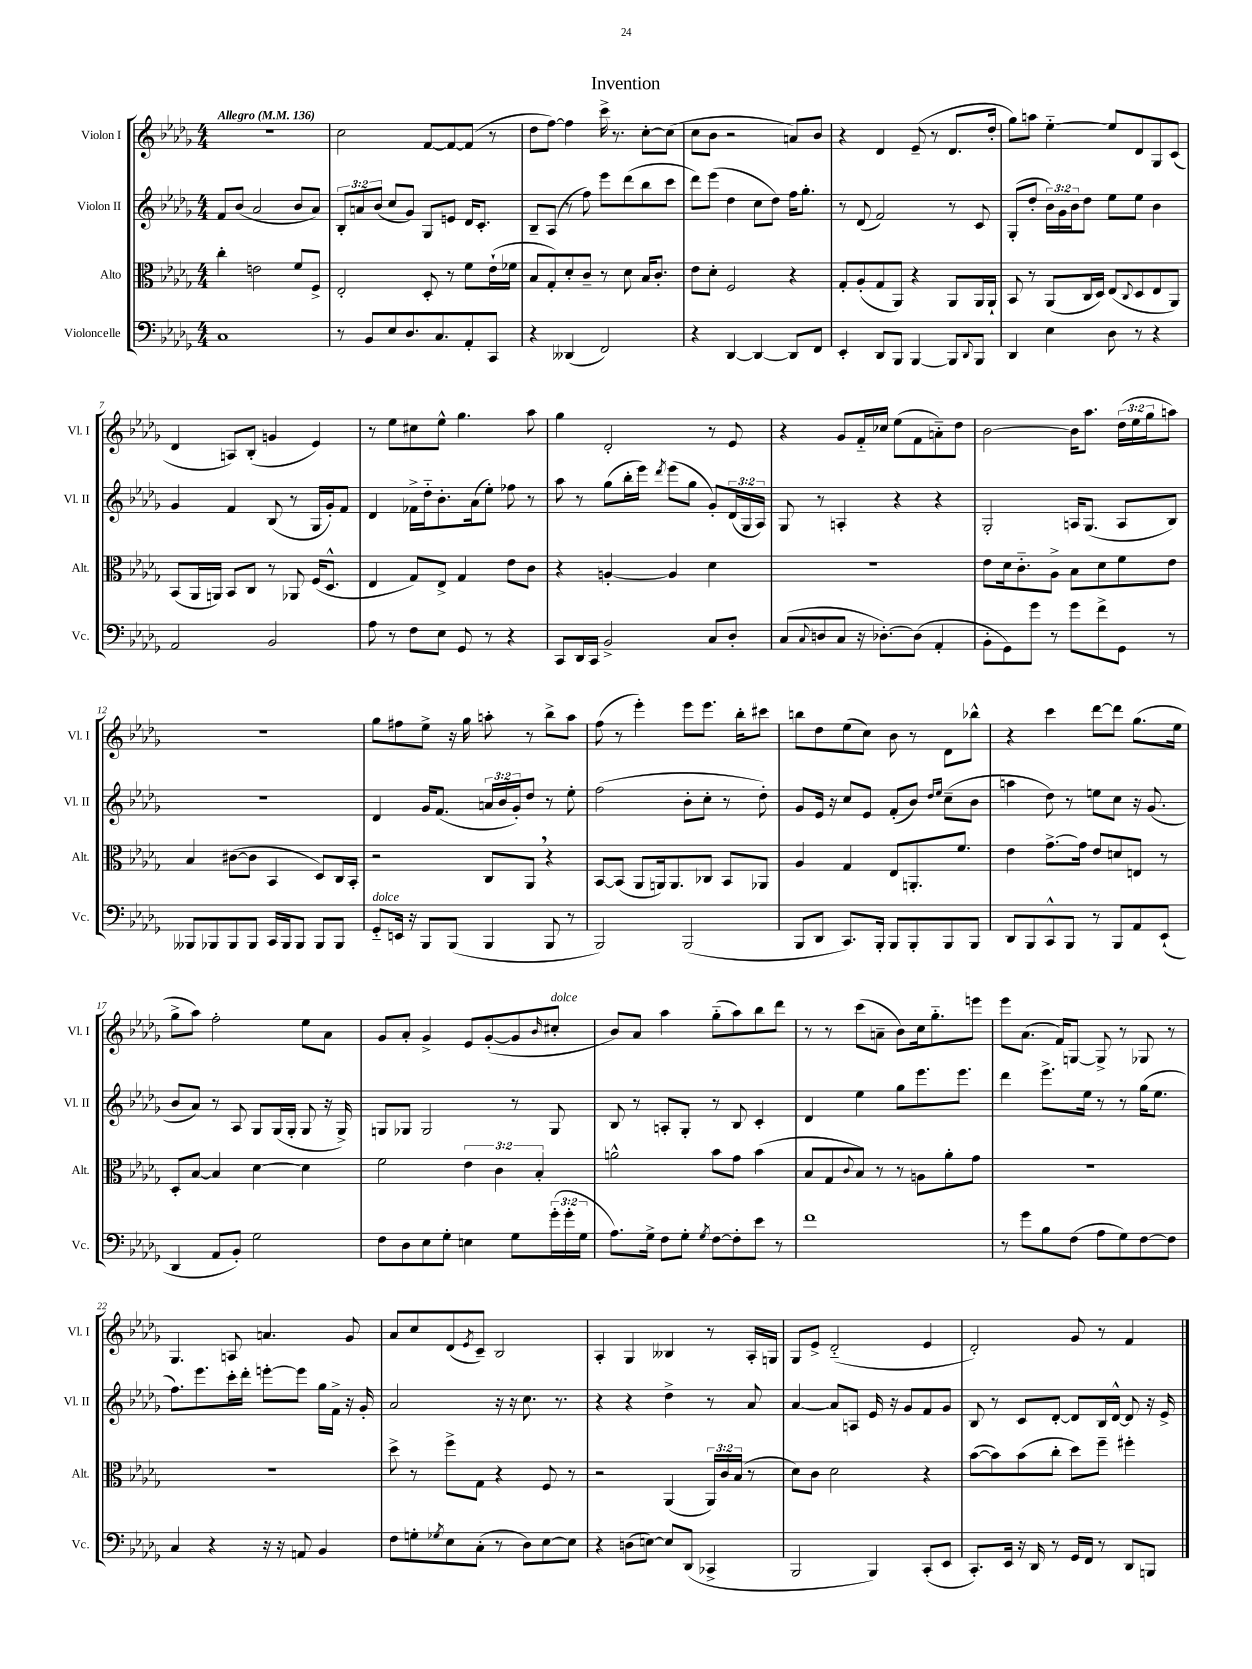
\header { title = "Invention" }
<<
\new StaffGroup <<
\new Staff = "s0" \with { instrumentName = "Violon I" shortInstrumentName = "Vl. I" } {
    \clef treble \key des \major \numericTimeSignature \time 4/4 \override Staff.TupletNumber.text = #tuplet-number::calc-fraction-text \tempo "Allegro" 4 = 136
    R1 |
    c''2 f'8~ f'8~ f'8( r8 |
    des''8 f''8~) f''4 c'''16-> r8. c''8~-. c''8( |
    c''8 bes'8 r2 a'8) bes'8 |
    r4 des'4 ees'8--( r8 des'8. des''16-. |
    ges''8) a''8 ees''4~-_ ees''8 des'8 ges8 c'8( |
    des'4 a8) bes8-.( g'4 ees'4) |
    r8 ees''8 cis''8 ees''8-^ ges''4. aes''8 |
    ges''4 des'2-. r8 ees'8 |
    r4 ges'8 f'16-_ ces''16 ees''8( f'8 a'8-_) des''8 |
    bes'2~ bes'16 aes''8. \tuplet 3/2 { des''16( ees''16 ges''16 } a''8) |
    R1 |
    ges''8 fis''8 ees''8-> r16 ges''16 a''8-. r8 bes''8-> a''8 |
    f''8( r8 ees'''4-.) ees'''8 ees'''8. bes''16-. cis'''8 |
    b''8 des''8 ees''8( c''8) bes'8 r8 des'8 bes''8-^ |
    r4 c'''4 des'''8~ des'''8 ges''8.( ees''16 |
    ges''8-> aes''8) f''2-. ees''8 aes'8 |
    ges'8 aes'8-. ges'4-> ees'8 ges'8~-.( ges'8 \grace { bes'16 } cis''8-.^\markup { \italic "dolce" } |
    bes'8) aes'8 aes''4 ges''8-_( aes''8) bes''8 des'''8 |
    r8 r8 c'''8( a'8-- bes'8) c''16 ges''8.-_ e'''8 |
    ees'''8 aes'8.( f'16) g8~ g8-> r8 ges8 r8 |
    ges4. a8 a'4. ges'8 |
    aes'8 c''8 des'8( \acciaccatura { ees'8 } c'8--) bes2 |
    aes4-. ges4 beses4 r8 aes16-. g16 |
    ges8 ees'8-> des'2-_( ees'4 |
    des'2-.) ges'8 r8 f'4 \bar "|." |
}
\new Staff = "s1" \with { instrumentName = "Violon II" shortInstrumentName = "Vl. II" } {
    \clef treble \key des \major \numericTimeSignature \time 4/4 \override Staff.TupletNumber.text = #tuplet-number::calc-fraction-text
    f'8 bes'8( aes'2 bes'8 aes'8) |
    \tuplet 3/2 { bes8-. a'8 bes'8( } c''8 ges'8) ges8 e'8 des'16 c'8.-. |
    bes8-- aes8( r8 f''8) ees'''8 des'''8( bes''8 c'''8 |
    des'''8) ees'''8( des''4 c''8 des''8) f''16 ges''8.-. |
    r8 des'8( f'2) r8 c'8 |
    ges8-.( des''8-. \tuplet 3/2 { bes'16) ges'16 bes'16 } des''8 ees''8 ees''8 bes'4 |
    ges'4 f'4 bes8( r8 ges16 ges'16-.) f'8 |
    des'4 fes'16-> des''16-_ bes'8.-. aes'16( ees''8-.) fes''8 r8 |
    aes''8 r8 ges''8( bes''16-. ees'''16) \acciaccatura { des'''8 } ees'''8( ges''8 ges'8-.) \tuplet 3/2 { des'16( ges16 aes16) } |
    ges8 r8 a4-. r4 r4 |
    ges2-. a16 ges8.( a8 bes8) |
    r1 |
    des'4 ges'16 f'8.( \tuplet 3/2 { a'16 bes'16 ges'16-.) } des''8 r8 ees''8-. |
    f''2( bes'8-. c''8-. r8 des''8-.) |
    ges'8 ees'16 r16 c''8 ees'8 f'8-.( bes'8) \grace { des''16 ees''16 } c''8--( bes'8 |
    a''4 des''8) r8 e''8 c''8 r16 ges'8.( |
    bes'8 aes'8) r8 aes8 ges8 ges16( ges16-. ges8 r16 ges16->) |
    g8 ges8 ges2 r8 ges8 |
    bes8 r8 a8-. ges8-. r8 bes8 c'4-. |
    des'4 ees''4 ges''8 ees'''8. ees'''8. |
    des'''4 ees'''8.-> ees''16 r8 r8 ges''16( ees''8. |
    f''8.) ees'''8. c'''16-. des'''16-. e'''8~-. e'''8 ges''16 f'16-> r16 ges'16-. |
    aes'2 r16 r16 c''8. r8. |
    r4 r4 des''4-> r8 aes'8 |
    aes'4~ aes'8 a8 ees'16 r16 ges'8 f'8 ges'8 |
    bes8 r8 c'8 des'8~-. des'8 bes16 des'16~-^ des'8 r16 ees'16-> \bar "|." |
}
\new Staff = "s2" \with { instrumentName = "Alto" shortInstrumentName = "Alt." } {
    \clef alto \key des \major \numericTimeSignature \time 4/4 \override Staff.TupletNumber.text = #tuplet-number::calc-fraction-text
    c''4-. e'2 f'8 f8-> |
    ees2-. des8-. r8 f'8 ees'16-!( fes'16 |
    bes8 ges8-.) des'8-. c'8-- r8 des'8 bes16 c'8.-. |
    ees'8 des'8-. f2 r4 |
    ges8-. aes8-.( ges8 aes,8) r4 aes,8 aes,16 aes,16-! |
    bes,8 r8 aes,8( c16 des16) ees8( \appoggiatura { c8 } des8 ees8 aes,8) |
    bes,8( aes,16 a,16) bes,8 c8 r8 aes,8 f16( des8.-^ |
    ees4 ges8) ees8-> ges4 ees'8 c'8 |
    r4 a4~-. a4 des'4 |
    R1 |
    ees'8 des'16 c'8.-_ aes8-> bes8 des'8 f'8 ees'8 |
    bes4 cis'8~( cis'8 bes,4 des8) c16 bes,16-. |
    r2 c8 aes,8 \breathe r4 |
    bes,8~ bes,8( aes,8 a,16) a,8. ces8 bes,8 aes,8 |
    aes4 ges4 ees8 a,8.-. f'8. |
    ees'4 ges'8.~-> ges'16 ees'8 d'8 e8 r8 |
    des8-. bes8~ bes4 des'4~ des'4 |
    f'2 \tuplet 3/2 { ees'4 c'4 bes4-. } |
    a'2-^ bes'8 ges'8 bes'4( |
    bes8 ges8 \appoggiatura { c'8 } bes8) r8 r8 a8 aes'8-. ges'8 |
    R1 |
    R1 |
    des''8-> r8 f''8-> ges8 r4 f8 r8 |
    r2 aes,4( \tuplet 3/2 { aes,16) c'16 bes16( } r8 |
    des'8) c'8 des'2 r4 |
    bes'8~( bes'8) bes'8( c''8-. des''8) f''8-- fis''4-. \bar "|." |
}
\new Staff = "s3" \with { instrumentName = "Violoncelle" shortInstrumentName = "Vc." } {
    \clef bass \key des \major \numericTimeSignature \time 4/4 \override Staff.TupletNumber.text = #tuplet-number::calc-fraction-text
    c1 |
    r8 bes,8 ees8 des8. c8. aes,8-. c,8 |
    r4 deses,4( f,2) |
    r4 des,4~ des,4~ des,8 f,8 |
    ees,4-. des,8 bes,,8 bes,,4~ bes,,8 \appoggiatura { des,8 } bes,,8 |
    des,4 ees4 des8 r8 r4 |
    aes,2 bes,2 |
    aes8 r8 f8 ees8 ges,8 r8 r4 |
    c,8 des,16 c,16 bes,2-> c8 des8-. |
    c8( \appoggiatura { c8 } d8 c8 r16 des8.~-.) des8( aes,4-. |
    bes,8-. ges,8) ges'8 r8 ges'8 f'8-> ges,8 r8 |
    beses,,8 bes,,8 bes,,8 bes,,8 c,16 bes,,16 bes,,8 bes,,8 bes,,8 |
    ges,8-_^\markup { \italic "dolce" } e,16 r16 bes,,8 bes,,8( bes,,4 bes,,8 r8 |
    bes,,2) bes,,2( |
    bes,,8 des,8 c,8.) bes,,16-. bes,,8 bes,,8-. bes,,8 bes,,8 |
    des,8 bes,,8 c,8-^ bes,,8 r8 bes,,8 aes,8 ees,8-!( |
    des,4 aes,8 bes,8-.) ges2 |
    f8 des8 ees8 ges8-. e4 ges8 \tuplet 3/2 { ges'16-.( ges'16-. ges16 } |
    aes8.) ges16-> f8 ges8-. \acciaccatura { ges8 } f8~ f8-. ees'8 r8 |
    f'1 |
    r8 ges'8 bes8 f8( aes8 ges8) f8~ f8 |
    c4 r4 r16 r16 a,8 bes,4 |
    f8 g8-. \acciaccatura { ges8 } ees8 c8-.( r8 des8) ees8~ ees8 |
    r4 d8( e8~) e8 des,8( ces,4-> |
    bes,,2 bes,,4) c,8-.( ees,8 |
    c,8.-.) ees,16 r16 des,16 r8 ges,16 f,16 r8 des,8 b,,8 \bar "|." |
}
>>
>>
